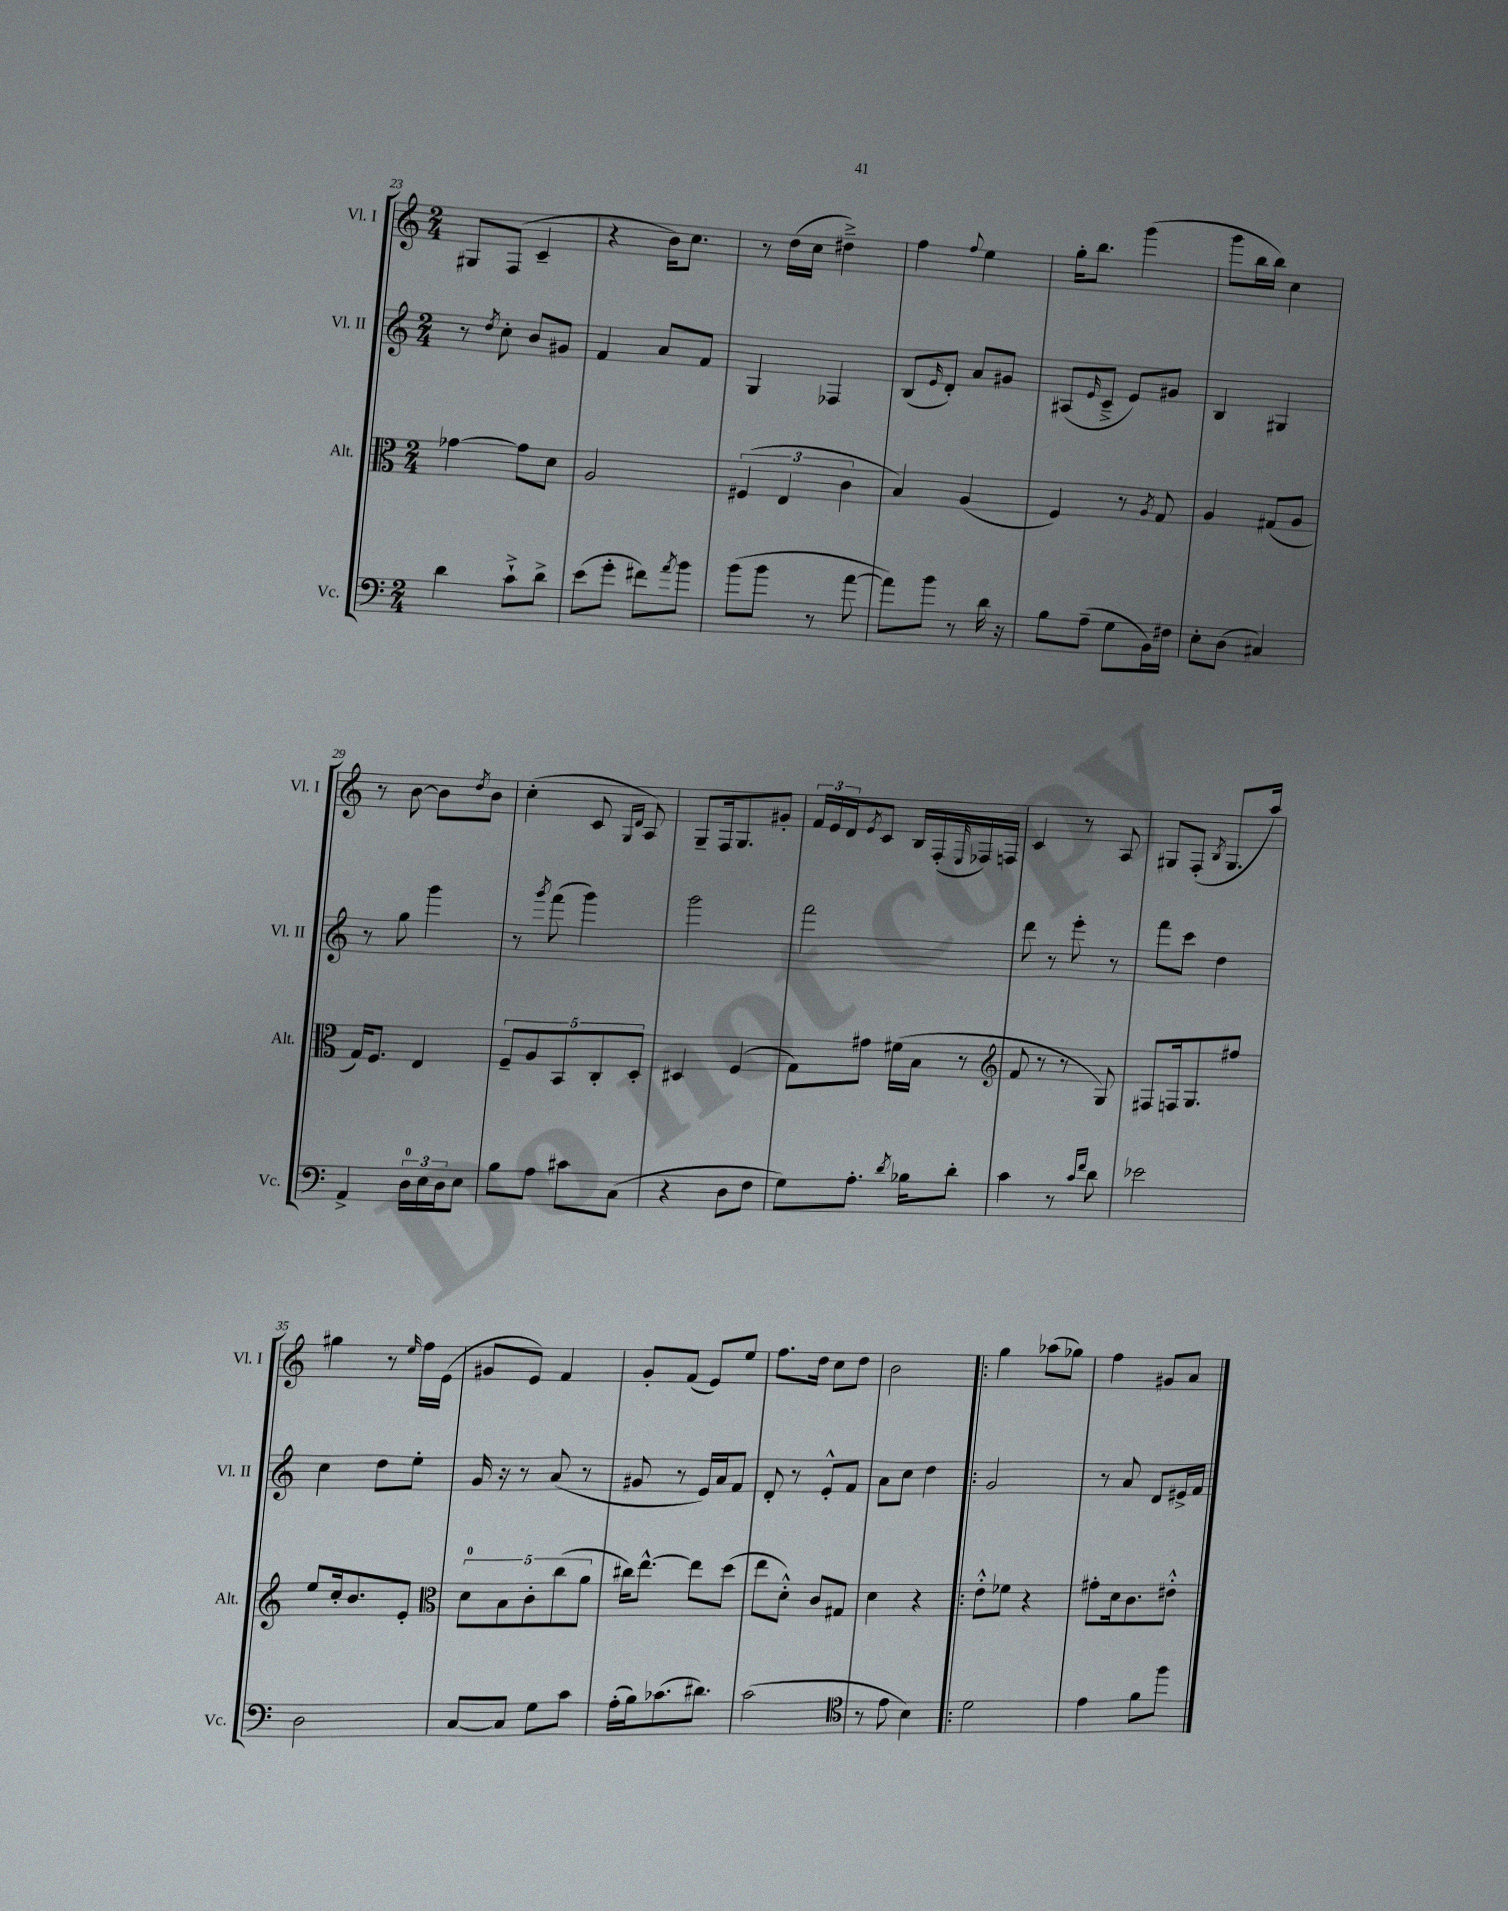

**kern	**kern	**kern	**kern
*staff4	*staff3	*staff2	*staff1
*clefF4	*clefC3	*clefG2	*clefG2
*k[]	*k[]	*k[]	*k[]
*M2/4	*M2/4	*M2/4	*M2/4
4d	[4g-	8r	8G#
.	.	8qdd	.
.	.	8cc'	(8F
8c`^	8g-]	8b	4c~
8d^	8d	8g#	.
=	=	=	=
(8e	2A	4f	4r
8g'	.	.	.
8f#)	.	8a	16b)
.	.	.	8.cc
8qa	.	.	.
8b	.	8f	.
=	=	=	=
(8b	(6F#	4G	8r
8b	.	.	(16dd
.	6E	.	.
.	.	.	16cc
8r	.	4F-	4dd#~^)
.	6c	.	.
[8a	.	.	.
=	=	=	=
8a])	4B)	(8B	4ff
.	.	16qqe	.
8b	.	8d')	.
.	.	.	8qqff
8r	(4A	8a	4ee
16d	.	8g#	.
16r	.	.	.
=	=	=	=
8B	4F)	(8A#	16gg'
.	.	.	8.bb
.	.	16qqe	.
(8A~	.	8c~^	.
8G	8r	8e)	(4ggg
.	8qA	.	.
16BB)	8G	8g#	.
16F#	.	.	.
=	=	=	=
8E'	4A	4B	8ggg
(8D	.	.	16bb
.	.	.	16bb)
4C#)	(8G#	4G#	4cc
.	8A	.	.
=	=	=	=
4AA^	16G)	8r	8r
.	8.F	.	.
.	.	8gg	[8b
24D	4E	4ggg	8b]
24E	.	.	.
24D	.	.	.
.	.	.	8qdd
8E	.	.	8b
=	=	=	=
8B	10F~	8r	(4cc'
.	10A	.	.
.	.	8qggg	.
8A	.	(8fff	.
.	10BB	.	.
8c#	.	4ggg)	8c
.	10C'	.	.
.	.	.	16qqG
.	.	.	16qqd
(8C	.	.	8A)
.	10D'	.	.
=	=	=	=
4r	4D#	2ggg	8G~
.	.	.	16F
.	.	.	8.G
8D	(4F	.	.
8F	.	.	8g#'
=	=	=	=
8G)	8G)	2fff	24f
.	.	.	24e
.	.	.	24d
.	.	.	8qe
8.A'	8g#	.	8c
.	(16f#	.	16B
8qd	.	.	.
16B-	16B	.	(16F'
.	.	.	16qqE
8d'	8r	.	16F-)
.	.	.	16F
=	=	=	=
*	*clefG2	*	*
4c	8f	8ddd	4c
.	8r	8r	.
8r	8r	8eee'	8r
16qqc	.	.	.
16qqf	.	.	.
8d	8G)	8r	8A
=	=	=	=
2e-	8F#	8fff	8G#
.	16F	8ccc	(8F'
.	8.G	.	.
.	.	.	8qB
.	.	4dd	8.G#
.	8ff#	.	.
.	.	.	16aa)
=	=	=	=
2D	8ee	4cc	4gg#
.	16cc'	.	.
.	8.b	.	.
.	.	8dd	8r
.	.	.	16qqee
.	8e'	8ee'	16ff
.	.	.	(16e
=	=	=	=
*	*clefC3	*	*
[8C	10d	16g	8g#
.	.	16r	.
.	10B	.	.
8C]	.	8r	8e)
.	10c'	.	.
8G	.	(8a	4f
.	(10cc	.	.
8c	.	8r	.
.	10a	.	.
=	=	=	=
(16A'	16cc#)	8g#	8g'
16B)	[8.ee^^	.	.
(8.c-	.	8r	(8f
.	8ee]	16e)	8e)
8.d#)	.	16a	.
.	(8dd	8f	8ee
=	=	=	=
(2c	8ee	8d'	8.ff
.	8d'^^)	8r	.
.	.	.	16dd
.	8c	8e'^^	8cc
.	8G#	8f	8dd
=	=	=	=
*clefC4	*	*	*
8r	4d	8a	2b
8e	.	8cc	.
4B)	4r	4dd	.
=!|:	=!|:	=!|:	=!|:
2d	8e'^^	2g	4gg
.	8f-	.	.
.	4r	.	(8aa-
.	.	.	8gg-)
=	=	=	=
4e	8g#'	8r	4ff
.	16d	8a	.
.	8.c	.	.
8f	.	8d	8g#
8ff	8e#'^^	16e#^	8a
.	.	16f	.
==	==	==	==
*-	*-	*-	*-
